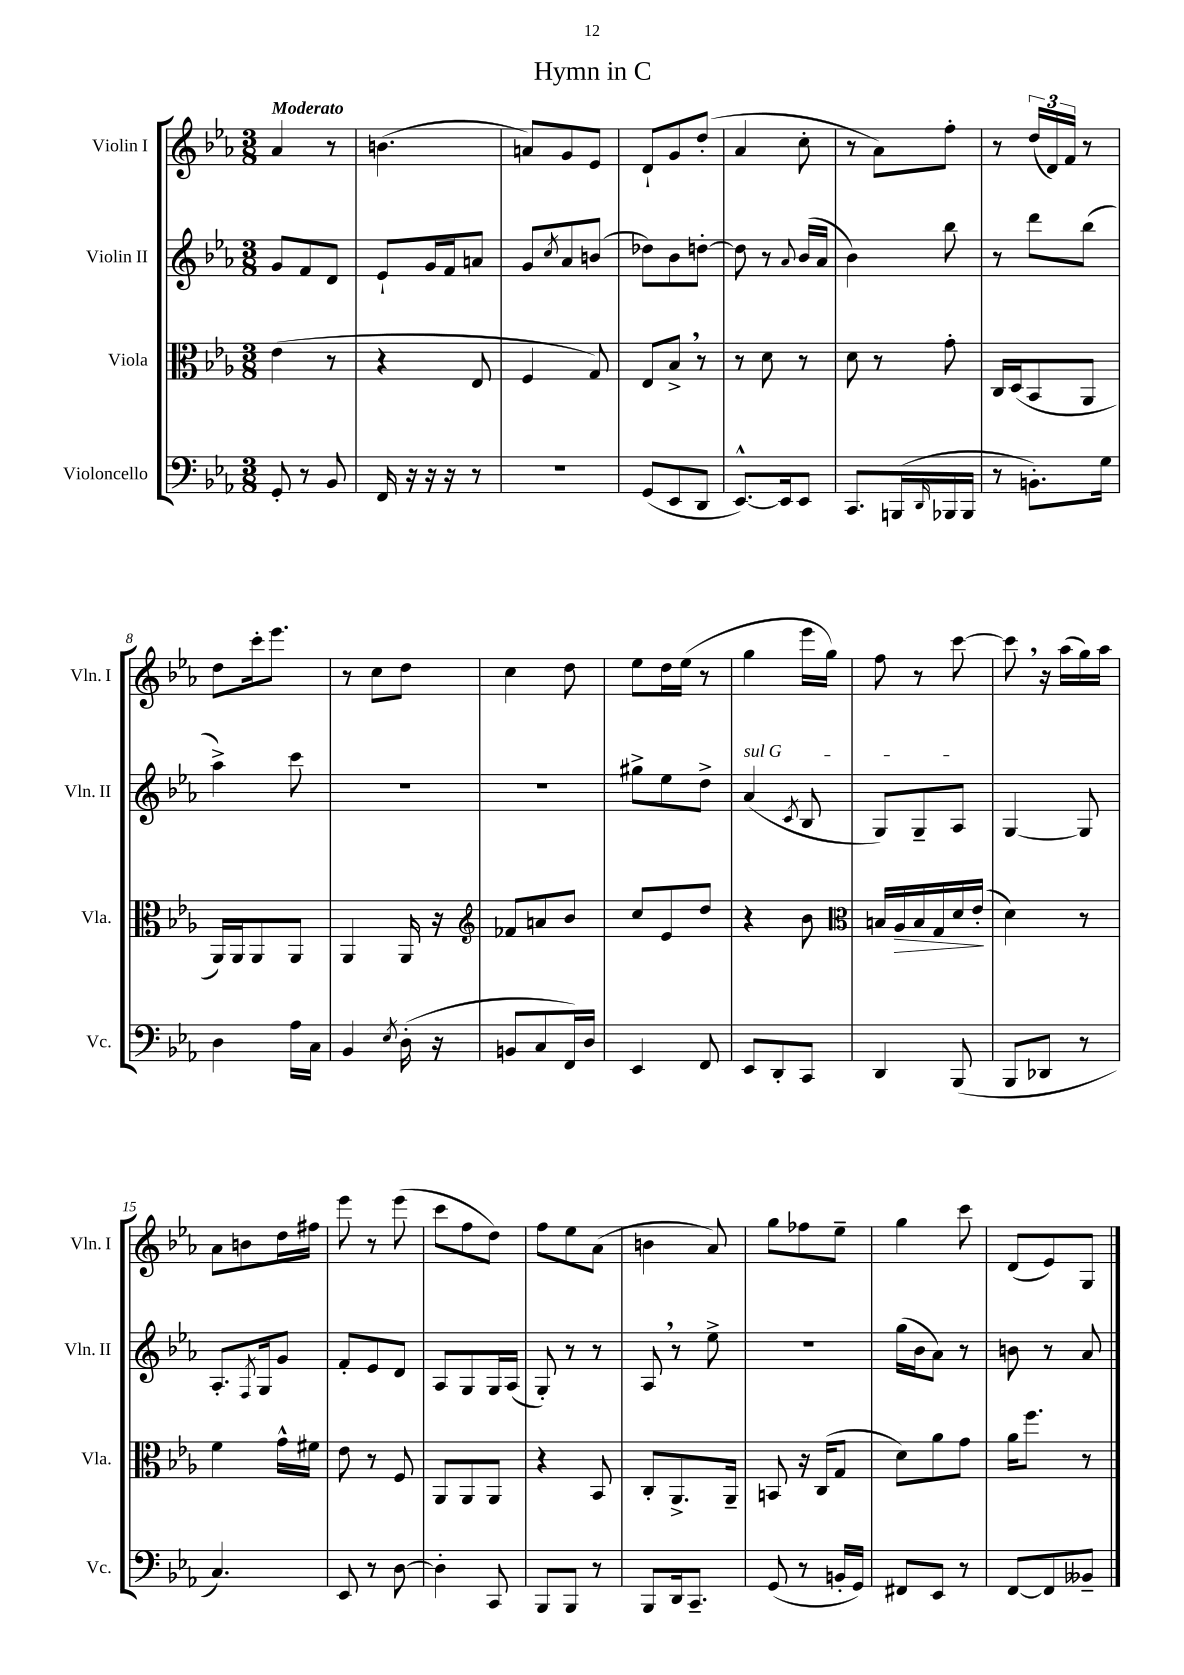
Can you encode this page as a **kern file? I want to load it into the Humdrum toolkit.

**kern	**kern	**dynam	**kern	**kern
*part4	*part3	*part3	*part2	*part1
*staff4	*staff3	*staff3	*staff2	*staff1
*I"Violoncello	*I"Viola	*	*I"Violin II	*I"Violin I
*I'Vc.	*I'Vla.	*	*I'Vln. II	*I'Vln. I
*clefF4	*clefC3	*	*clefG2	*clefG2
*k[b-e-a-]	*k[b-e-a-]	*	*k[b-e-a-]	*k[b-e-a-]
*M3/8	*M3/8	*	*M3/8	*M3/8
=1	=1	=1	=1	=1
!	!	!	!	!LO:TX:a:B:t=Moderato
8GG'/	(4e-\	.	8g/L	4a-/
8r	.	.	8f/	.
8BB-/	8r	.	8d/J	8r
=2	=2	=2	=2	=2
16FF/	4r	.	8e-`/L	(4.bn\
16r	.	.	.	.
16r	.	.	16g/L	.
16r	.	.	16f/J	.
8r	8E-/	.	8an/J	.
=3	=3	=3	=3	=3
4.r	4F/	.	8g/L	8an/L)
.	.	.	8qcc/	.
.	.	.	8a-/	8g/
.	8G/)	.	(8bn/J	8e-/J
=4	=4	=4	=4	=4
(8GG/L	8E-/L	.	8dd-X\L)	8d`/L
8EE-/	8B-^,/J	.	8b-\	8g/
8DD/J	8r	.	[8ddn'\J	(8dd'/J
=5	=5	=5	=5	=5
[8.EE-^^/L)	8r	.	8dd\]	4a-/
.	8d\	.	8r	.
16EE-/k]	.	.	.	.
.	.	.	8qqa-/	.
8EE-/J	8r	.	(16b-/LL	8cc'\
.	.	.	16a-/JJ	.
=6	=6	=6	=6	=6
8.CC/L	8d\	.	4b-\)	8r
.	8r	.	.	8a-\L)
(16BBBn/L	.	.	.	.
16qqDD/	.	.	.	.
16BBB-X/	8g'\	.	8bb-\	8ff'\J
16BBB-/JJ	.	.	.	.
=7	=7	=7	=7	=7
8r	16C/LL	.	8r	8r
.	(16D/J	.	.	.
8.BBn'\L)	8BB-/	.	8ddd\L	(24dd/LL
.	.	.	.	24d/)
.	.	.	.	24f/JJ
.	8AA-/J	.	(8bb-\J	8r
16G\Jk	.	.	.	.
!!LO:LB:g=z
=8	=8	=8	=8	=8
4D\	16AA-/LL)	.	4aa-^\)	8dd\L
.	16AA-/J	.	.	.
.	8AA-/	.	.	16ccc'\k
.	.	.	.	8.eee-\J
16A-\LL	8AA-/J	.	8ccc\	.
16C\JJ	.	.	.	.
=9	=9	=9	=9	=9
4BB-/	4AA-/	.	4.r	8r
.	.	.	.	8cc\L
8qE-/	.	.	.	.
(16D'\	16AA-/	.	.	8dd\J
16r	16r	.	.	.
=10	=10	=10	=10	=10
*	*clefG2	*	*	*
8BBn/L	8f-X/L	.	4.r	4cc\
8C/	8an/	.	.	.
16FF/L)	8b-/J	.	.	8dd\
16D/JJ	.	.	.	.
=11	=11	=11	=11	=11
4EE-/	8cc/L	.	8gg#X^\L	8ee-\L
.	8e-/	.	8ee-\	16dd\L
.	.	.	.	(16ee-\JJ
8FF/	8dd/J	.	8dd^\J	8r
=12	=12	=12	=12	=12
!	!	!	!LO:TX:a:i:t=sul G	!
8EE-/L	4r	.	(4a-/	4gg\
8DD'/	.	.	.	.
.	.	.	8qc/	.
8CC/J	8b-\	.	8B-/	16eee-\LL
.	.	.	.	16gg\JJ)
=13	=13	=13	=13	=13
*	*clefC3	*	*	*
4DD/	16Bn/LL	.	8G/L)	8ff\
!	!	!LO:HP:b	!	!
.	16A-/	>	.	.
.	16B/	.	8G~/	8r
.	16G/	.	.	.
(8BBB-/	16d/	.	8A-/J	[8ccc\
.	(16e-'/JJ	.	.	.
.	.	]	.	.
=14	=14	=14	=14	=14
8BBB-/L	4d\)	.	[4G/	8ccc,\]
8DD-X/J	.	.	.	16r
.	.	.	.	(16aa-\LL
8r	8r	.	8G/]	16gg\)
.	.	.	.	16aa-\JJ
!!LO:LB:g=z
=15	=15	=15	=15	=15
4.C/)	4f\	.	8.A-'/L	8a-\L
.	.	.	.	8bn\
.	.	.	8qF/	.
.	.	.	16G/k	.
.	16g^^\LL	.	8g/J	16dd\L
.	16f#X\JJ	.	.	16ff#X\JJ
=16	=16	=16	=16	=16
8EE-/	8e-\	.	8f'/L	8eee-\
8r	8r	.	8e-/	8r
[8D\	8F/	.	8d/J	(8eee-\
=17	=17	=17	=17	=17
4D'\]	8AA-/L	.	8A-/L	8ccc\L
.	8AA-/	.	8G/	8ff\
8CC/	8AA-/J	.	16G/L	8dd\J)
.	.	.	(16A-/JJ	.
=18	=18	=18	=18	=18
8BBB-/L	4r	.	8G'/)	8ff\L
8BBB-/J	.	.	8r	8ee-\
8r	8BB-/	.	8r	(8a-\J
=19	=19	=19	=19	=19
8BBB-/L	8C'/L	.	8A-,/	4bn\
16DD/k	8.AA-^/	.	8r	.
8.CC~/J	.	.	.	.
.	.	.	8ee-^\	8a-/)
.	16AA-~/Jk	.	.	.
=20	=20	=20	=20	=20
(8GG/	8BBn/	.	4.r	8gg\L
8r	16r	.	.	8ff-X\
.	(16C/KL	.	.	.
16BBn'/LL	8G/J	.	.	8ee-~\J
16GG/JJ)	.	.	.	.
=21	=21	=21	=21	=21
8FF#X/L	8d\L)	.	(16gg\LL	4gg\
.	.	.	16b-\J	.
8EE-/J	8a-\	.	8a-\J)	.
8r	8g\J	.	8r	8ccc\
=22	=22	=22	=22	=22
[8FF/L	16a-\KL	.	8bn\	(8d/L
.	8.ff\J	.	.	.
8FF/]	.	.	8r	8e-/)
8BB--X~/J	8r	.	8a-/	8G/J
==	==	==	==	==
*-	*-	*-	*-	*-
